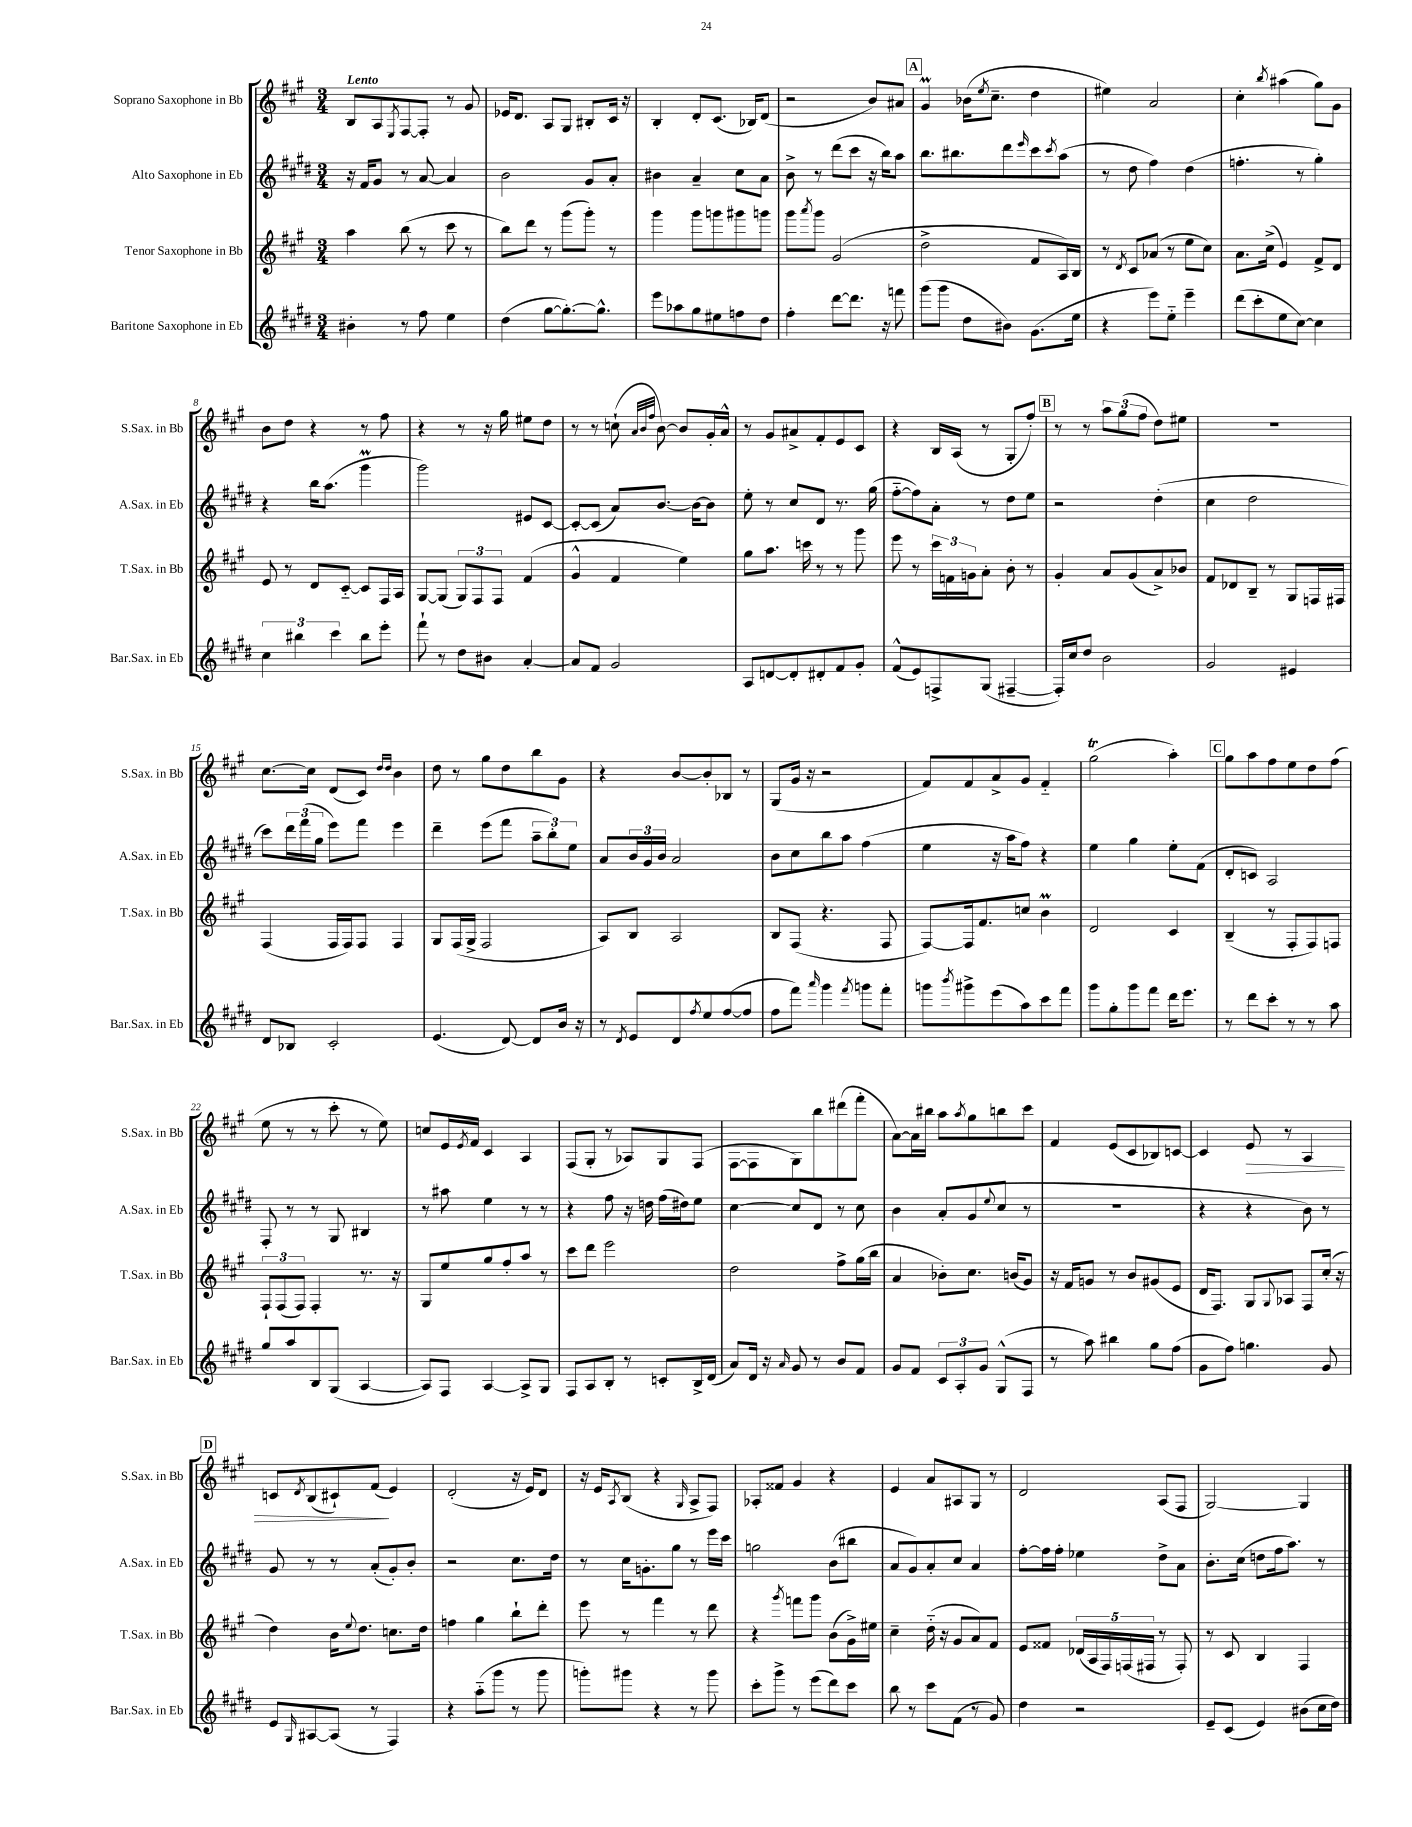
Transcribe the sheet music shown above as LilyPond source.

<<
\new StaffGroup <<
\new Staff = "s0" \with { instrumentName = "Soprano Saxophone in Bb" shortInstrumentName = "S.Sax. in Bb" } {
    \clef treble \key a \major \numericTimeSignature \time 3/4 \tempo "Lento"
    b8 a8 \acciaccatura { e8 } fis8~ fis8-. r8 gis'8 |
    ees'16 d'8. a8 gis8 bis8-. cis'16 r16 |
    b4-. d'8-. cis'8.( bes16) d'8( |
    r2 b'8) ais'8 |
    \mark \markup { \box "A" } gis'4\prall bes'16( \acciaccatura { e''8 } cis''8.-- d''4 |
    eis''4) a'2 |
    cis''4-. \acciaccatura { b''8 } ais''4( gis''8) gis'8 |
    b'8 d''8 r4 r8 fis''8 |
    r4 r8 r16 gis''16 eis''8 d''8 |
    r8 r8 c''8-!( \grace { a'32 b'32 fis''32 } b'8~) b'8 gis'16-. a'16-^ |
    r8 gis'8 ais'8-> fis'8-. e'8 cis'8 |
    r4 b16 a16( r8 gis8-. fis''8-.) |
    \mark \markup { \box "B" } r8 r8 \tuplet 3/2 { a''8 gis''8( fis''8 } d''8) eis''8 |
    R2. |
    cis''8.~ cis''16 d'8( cis'8) \grace { d''16 d''16 } b'4 |
    d''8 r8 gis''8 d''8 b''8 gis'8 |
    r4 b'8~ b'8-. bes8 r8 |
    gis8( gis'16 r16 r2 |
    fis'8) fis'8 a'8-> gis'8 fis'4-_ |
    gis''2\trill( a''4-.) |
    \mark \markup { \box "C" } gis''8 a''8 fis''8 e''8 d''8 fis''8( |
    e''8 r8 r8 cis'''8-. r8 e''8) |
    c''8 e'16 \acciaccatura { e'8 } fis'16 cis'4 a4 |
    fis8( gis8-. r8 aes8) gis8 fis8( |
    fis8~ fis8 gis8) b''8 dis'''8( fis'''8-. |
    a'8~) a'16 bis''16 a''8 \acciaccatura { a''8 } gis''8 b''8 cis'''8 |
    fis'4 e'8( cis'8 bes8) c'8~ |
    c'4 e'8\> r8 a4 |
    \mark \markup { \box "D" } c'8 \acciaccatura { d'8 } b8( cis'8-!) fis'8\!( e'4) |
    d'2-.( r16 e'16) d'8 |
    r16 e'16 \acciaccatura { a8 } b8( r4 \grace { gis16 } a8-> fis8) |
    aes8-. fisis'8 gis'4 r4 |
    e'4 a'8 ais8 gis8 r8 |
    d'2 a8( fis8 |
    gis2~) gis4 \bar "|." |
}
\new Staff = "s1" \with { instrumentName = "Alto Saxophone in Eb" shortInstrumentName = "A.Sax. in Eb" } {
    \clef treble \key e \major \numericTimeSignature \time 3/4
    r16 fis'16 gis'8 r8 a'8~ a'4 |
    b'2 gis'8 a'8-. |
    bis'4 a'4-- cis''8 a'8 |
    b'8-> r8 dis'''8( cis'''8 r16 b''16) a''8 |
    \mark \markup { \box "A" } b''8. bis''8. dis'''8 \grace { e'''16 } cis'''8 \acciaccatura { cis'''8 } a''8( |
    r8 dis''8 fis''4) dis''4( |
    f''4.-. r8 gis''4-.) |
    r4 b''16 a''8.( gis'''4\prall |
    gis'''2) eis'8 cis'8~ |
    cis'8~-. cis'8( a'8) b'8.~ b'16~ b'8 |
    e''8-. r8 cis''8 dis'8 r8. gis''16( |
    fis''8~-_ fis''8) a'8-. r8 dis''8 e''8 |
    \mark \markup { \box "B" } r2 dis''4-.( |
    cis''4 dis''2 |
    cis'''8) \tuplet 3/2 { dis'''16 fis'''16( gis''16 } e'''8) fis'''8 e'''4 |
    dis'''4-- e'''8( fis'''8 \tuplet 3/2 { a''8-- b''8-.) e''8 } |
    a'8 \tuplet 3/2 { b'16 gis'16 b'16 } a'2 |
    b'8 cis''8 b''8 a''8 fis''4( |
    e''4 r16 a''16 fis''8) r4 |
    e''4 gis''4 e''8-. fis'8( |
    \mark \markup { \box "C" } dis'8-. c'8) a2 |
    fis8-. r8 r8 gis8 bis4 |
    r8 ais''8 e''4 r8 r8 |
    r4 fis''8 r16 d''16 fis''16( dis''16) e''8 |
    cis''4~ cis''8 dis'8 r8 cis''8 |
    b'4 a'8-.( gis'8 \appoggiatura { e''8 } cis''8 r8 |
    R2. |
    r4 r4 b'8) r8 |
    \mark \markup { \box "D" } gis'8 r8 r8 a'8-.( gis'8-.) b'8-. |
    r2 cis''8. dis''16 |
    r8 cis''16 g'8.-. gis''8 r8 e'''16 cis'''16 |
    g''2 b'8( bis''8 |
    a'8 gis'8) a'8-. cis''8 a'4 |
    fis''8~-. fis''16 fis''16-. ees''4 dis''8-> a'8 |
    b'8.-. cis''16( d''8 fis''16 a''8.) r8 \bar "|." |
}
\new Staff = "s2" \with { instrumentName = "Tenor Saxophone in Bb" shortInstrumentName = "T.Sax. in Bb" } {
    \clef treble \key a \major \numericTimeSignature \time 3/4
    a''4 b''8( r8 cis'''8 r8 |
    b''8) d'''8 r8 gis'''8( gis'''8-.) r8 |
    gis'''4 gis'''8 g'''8 gis'''8 g'''8 |
    gis'''8 \acciaccatura { a'''8 } gis'''8 gis'2( |
    \mark \markup { \box "A" } d''2-> fis'8 a16) b16 |
    r8 \acciaccatura { d'8 } cis'8 aes'8( r8 e''8 cis''8) |
    a'8. cis''16->( e'4) fis'8-> d'8 |
    e'8 r8 d'8 cis'8~-_ cis'8 fis16 a16 |
    gis8~ gis8( \tuplet 3/2 { gis8) fis8 fis8 } fis'4( |
    gis'4-^ fis'4 e''4) |
    gis''8 a''8. c'''16 r8 r8 gis'''8 |
    e'''8 r8 \tuplet 3/2 { cis'''16 f'16 g'16 } a'8-. b'8-. r8 |
    \mark \markup { \box "B" } gis'4-. a'8 gis'8( a'8->) bes'8 |
    fis'8 des'8 b8-- r8 gis8 f16 fis16 |
    fis4( fis16 fis16) fis8 fis4 |
    gis8 fis16( gis16-> fis2 |
    a8) b8 a2 |
    b8 fis8( r4. fis8 |
    fis8~) fis16 fis'8. c''8 b'4\prall |
    d'2 cis'4 |
    \mark \markup { \box "C" } b4--( r8 fis8-. fis8) f8 |
    \tuplet 3/2 { fis8-! fis8( fis8) } fis4-. r8. r16 |
    gis8 e''8 gis''8 fis''8-. a''8 r8 |
    cis'''8 d'''8 e'''2 |
    d''2 fis''8-> gis''16( b''16 |
    a'4 bes'8-.) cis''8. b'16( gis'8) |
    r16 fis'16 g'8 r8 b'8 gis'8( e'8 |
    d'16 fis8.) gis8 \appoggiatura { gis8 } aes8 fis8 cis''16-.( r16 |
    \mark \markup { \box "D" } d''4) b'16 \appoggiatura { e''8 } d''8. c''8. d''16 |
    f''4 gis''4 b''8-! d'''8-. |
    e'''8 r8 fis'''4 r8 d'''8 |
    r4 \acciaccatura { gis'''8 } f'''8 gis'''8 b'8( gis'16->) eis''16 |
    cis''4-- d''16-_( r16 gis'8 a'8) fis'8 |
    e'8 fisis'8 \tuplet 5/4 { des'16( a16 fis16) f16( fis16 } r8 fis8-.) |
    r8 cis'8 b4 fis4 \bar "|." |
}
\new Staff = "s3" \with { instrumentName = "Baritone Saxophone in Eb" shortInstrumentName = "Bar.Sax. in Eb" } {
    \clef treble \key e \major \numericTimeSignature \time 3/4
    bis'4-. r8 fis''8 e''4 |
    dis''4( gis''8~ gis''8.~-.) gis''8.-^ |
    e'''8 aes''8 gis''8 eis''8 f''8 dis''8 |
    fis''4-. dis'''8~ dis'''8. r16 f'''8 |
    \mark \markup { \box "A" } gis'''8( gis'''8 dis''8 bis'8) gis'8.( e''16 |
    r4 e'''8) e''8-_ e'''4-- |
    dis'''8( cis'''8-. e''8 cis''8~) cis''4 |
    \tuplet 3/2 { cis''4 bis''4 cis'''4 } bis''8 e'''8-. |
    fis'''8-! r8 dis''8 bis'8 a'4~-. |
    a'8 fis'8 gis'2 |
    a8 d'8~ d'8-. dis'8-. fis'8 gis'8-. |
    fis'8-^( e'8) f8-> gis8( fis4~-- |
    \mark \markup { \box "B" } fis16-.) cis''16 dis''8 b'2 |
    gis'2 eis'4 |
    dis'8 bes8 cis'2-. |
    e'4.( dis'8~) dis'8 b'16 r16 |
    r8 \acciaccatura { dis'8 } e'8 dis'8 \acciaccatura { fis''8 } e''8 fis''8~( fis''8 |
    fis''8 fis'''8) \grace { a'''16 } gis'''4 \acciaccatura { fis'''8 } g'''8 fis'''8-. |
    g'''8 \acciaccatura { b'''8 } gis'''8-> e'''8( a''8) cis'''8 fis'''8 |
    gis'''8 gis''8-. gis'''8 fis'''8 dis'''16 e'''8. |
    \mark \markup { \box "C" } r8 dis'''8 cis'''8-. r8 r8 a''8 |
    gis''8 a''8 b8 gis8( a4~ |
    a8) fis8 a4~ a8-> gis8 |
    fis8 a8 b8-. r8 c'8-. b16-> dis'16( |
    a'8) dis'16 r16 \grace { a'16 } gis'8 r8 b'8 fis'8 |
    gis'8 fis'8 \tuplet 3/2 { cis'8 a8-. gis'8 } gis8-^( fis8 |
    r8 a''8) bis''4 gis''8 fis''8( |
    gis'8 fis''8) g''4. gis'8 |
    \mark \markup { \box "D" } e'8 \grace { gis16 } ais8~ ais8( r8 fis4) |
    r4 a''8-_( gis'''8 r8 gis'''8 |
    g'''8-.) gis'''8 r4 r8 gis'''8 |
    cis'''8-. gis'''8-> r8 e'''8( dis'''8) cis'''8 |
    b''8 r8 cis'''8 fis'8( r8 gis'8) |
    dis''4 r2 |
    e'8-- cis'8( e'4) bis'8( cis''16 dis''16) \bar "|." |
}
>>
>>
